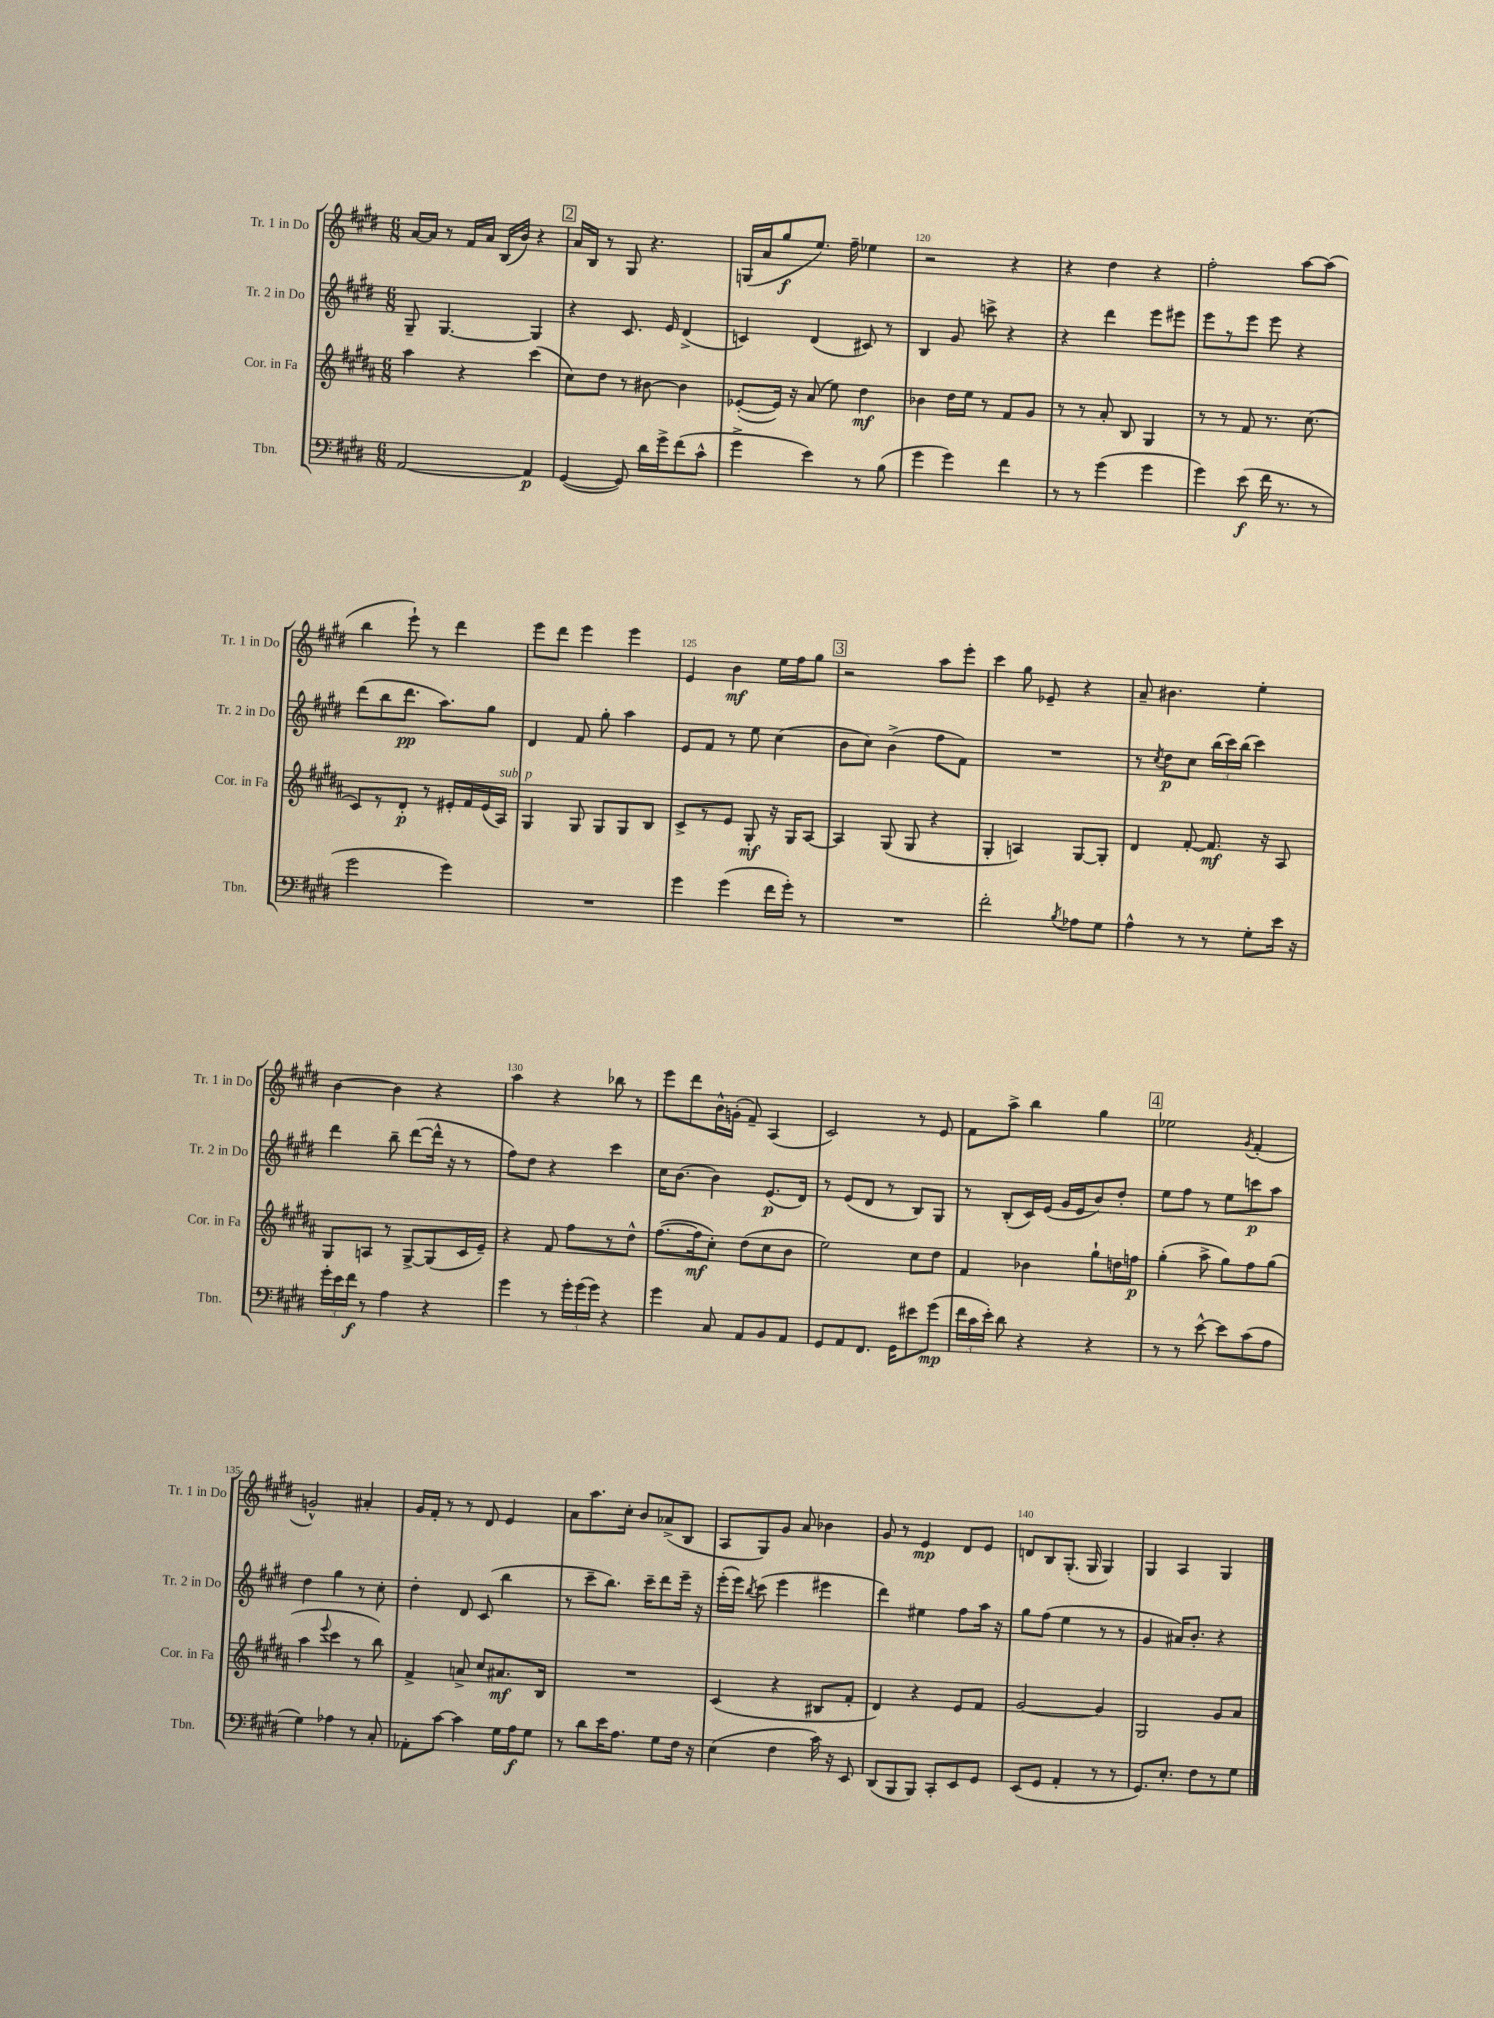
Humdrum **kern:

**kern	**kern	**kern	**kern
*staff4	*staff3	*staff2	*staff1
*clefF4	*clefG2	*clefG2	*clefG2
*k[f#c#g#d#]	*k[f#c#g#d#a#]	*k[f#c#g#d#]	*k[f#c#g#d#]
*M6/8	*M6/8	*M6/8	*M6/8
[2AA	4aa#	8G#~	[16a
.	.	.	16a]
.	.	[4.G#	8r
.	4r	.	16f#
.	.	.	16a
.	.	.	(16B
.	.	.	16b)
4AA]	(4ccc#	4G#]	4r
=	=	=	=
([4GG#	8cc#)	4r	16a
.	.	.	16B
.	8dd#	.	8r
8GG#])	8r	8.c#	8G#
16d#	[8b#	.	4.r
16g#^	.	16e	.
(8f#	4b#]	(4d#^	.
8c#^^	.	.	.
=	=	=	=
4g#^	([8e-'	4c)	(16G
.	.	.	16a
.	16e-])	.	8gg#
.	16r	.	.
4e)	(8a#	(4d#	8.ee)
.	8ee)	.	.
.	.	.	16ff#~
8r	4dd#	8c#)	4ee-
(8B	.	8r	.
=	=	=	=
4g#	4b-	4B	2r
4g#)	16dd#	8g#	.
.	16ee	.	.
.	8r	8ccc^	.
4f#	8f#	4r	4r
.	8g#	.	.
=	=	=	=
8r	8r	4r	4r
8r	8r	.	.
(4g#	8a#'	4ddd#	4dd#
.	8B	.	.
4g#	4G#	8eee	4r
.	.	8eee#	.
=	=	=	=
4g#)	8r	8eee	2ff#'
.	8r	8r	.
(8e	8f#	8eee	.
16f#	8.r	8eee	.
8.r	.	.	.
.	.	4r	[8aa
.	(8.cc#	.	.
8r	.	.	(8aa]
=	=	=	=
2g#	8c#)	(8ddd#	4bb
.	8r	8bb	.
.	8d#'	8.ddd#	8eee`)
.	8r	.	8r
.	.	8.aa)	.
4g#)	16e#'	.	4ddd#
.	16f#	.	.
.	(16e#	8gg#	.
.	16A#)	.	.
=	=	=	=
2.r	4G#	4d#	8eee
.	.	.	8ddd#
.	8G#	8f#	4eee
.	8G#	8gg#'	.
.	8G#	4aa	4eee
.	8B	.	.
=	=	=	=
4g#	8c#^	8e	4e
.	8r	8f#	.
(4g#	8e	8r	4b
.	8G#'	8ee	.
16f#	16r	(4cc#	16ee
16g#')	16G#	.	16ff#
8r	[8A#	.	8gg#
=	=	=	=
2.r	4A#]	8b	2r
.	.	8cc#)	.
.	(8G#	(4b^	.
.	8G#	.	.
.	4r	8ff#	8aa
.	.	8f#)	8eee'
=	=	=	=
2f#'	4G#'	2.r	4ccc#
.	4A)	.	8gg#
.	.	.	8e-~
8qB	.	.	.
8A-	[8G#	.	4r
8G#	8G#']	.	.
=	=	=	=
4A^^	4d#	8r	8a~
.	.	8qcc#	.
.	.	8dd#	4.b#
8r	[8f#'	8cc#	.
8r	8.f#]	(24bb	.
.	.	24ccc#)	.
.	.	(24bb	.
8G#'	.	4ccc#)	4ee'
.	16r	.	.
16e	8A#	.	.
16r	.	.	.
=	=	=	=
24g#'	8G#	4ddd#	[4b
24e	.	.	.
24f#	.	.	.
8r	8A	.	.
4A	8r	8bb~	4b]
.	[8G#^	([8ddd#	.
4r	(8G#]	16ddd#^^]	4r
.	.	16r	.
.	16c#	8r	.
.	16e~)	.	.
=	=	=	=
4g#	4r	8ff#)	4aa
.	.	8dd#	.
8r	8f#	4r	4r
24g#'	8ff#	.	.
(24g#	.	.	.
24g#)	.	.	.
4r	8r	4ccc#	8bb-
.	8dd#^^	.	8r
=	=	=	=
4g#	([8.ff#	16cc#	8eee
.	.	[8.b	.
.	.	.	8ddd#
.	16ff#]	.	.
8C#	8cc#')	4b]	16b^^
.	.	.	(16g'
8AA	(8dd#	.	8f#~)
8BB	8cc#	(8.e	(4A
8AA	8b	.	.
.	.	16d#)	.
=	=	=	=
8GG#	2ee)	8r	2c#)
8AA	.	(8e	.
8.FF#	.	8d#	.
.	.	8r	.
16GG#	.	.	.
8e#	8cc#	8B)	8r
(8g#	8dd#	8G#	8e
=	=	=	=
24f#	4f#	8r	8f#
24c#	.	.	.
24e')	.	.	.
8d#	.	(8B'	8aa^
4r	4b-	16c#)	4bb
.	.	(16e	.
.	.	16g#	.
.	.	16e	.
4r	8gg#`	8b)	4gg#
.	16dd	8dd#'	.
.	16ff	.	.
=	=	=	=
8r	(4gg#'	8ee	2ee-
8r	.	8ff#	.
[8e^^	8aa#^	8r	.
8e]	8gg#)	8ee	.
.	.	.	8qg#
(8c#	8ff#	8ccc	(4f#'
8A	(8gg#	8aa	.
=	=	=	=
4G#)	4aa#	4dd#	2g^^)
.	8qqeee	.	.
4A-	4ccc#	4gg#	.
8r	8r	8r	4a#'
8C#'	8bb)	8cc#'	.
=	=	=	=
8AA-'	4f#^	4dd#'	16g#
.	.	.	16f#'
[8c#	.	.	8r
4c#]	8a^	8d#	8r
.	8cc#	(8c#	8d#
16G#	8.a#	4bb	4e
16A	.	.	.
8G#	.	.	.
.	16B	.	.
=	=	=	=
8r	2.r	8r	8a
8d#	.	8ccc#~	8.aa
16e	.	8.bb)	.
8.A	.	.	16cc#'
.	.	.	8b
.	.	16ccc#~	.
8G#	.	8ddd#	(8a-^
16F#	.	16eee~	8B
16r	.	16r	.
=	=	=	=
(4E	(4c#	(16eee'	8A
.	.	16eee)	.
.	.	8qbb	.
.	.	(8ccc#	8G#)
4F#	4r	4eee	8g#
.	.	.	8a
16c#)	8B#	4eee#	4b-
16r	.	.	.
8EE	8f#'	.	.
=	=	=	=
(8DD#	4d#)	4ddd#)	8g#
8BBB	.	.	8r
8BBB)	4r	4ee#	4e
8CC#'	.	.	.
8EE	8e	8ff#	8d#
8GG#	8f#	16aa	8e
.	.	16r	.
=	=	=	=
(8EE	[2g#	8gg#	8d
8GG#	.	(8ff#	8B
4AA'	.	4ee	(8.G#'
.	.	.	16G#
8r	4g#]	8r	4G#)
8r	.	8r	.
=	=	=	=
8.GG#)	2G#	4g#	4G#
8.E'	.	.	.
.	.	16a#)	4A
.	.	8.b'	.
8F#	.	.	.
8r	8g#	4r	4G#
8G#	8a#	.	.
==	==	==	==
*-	*-	*-	*-
